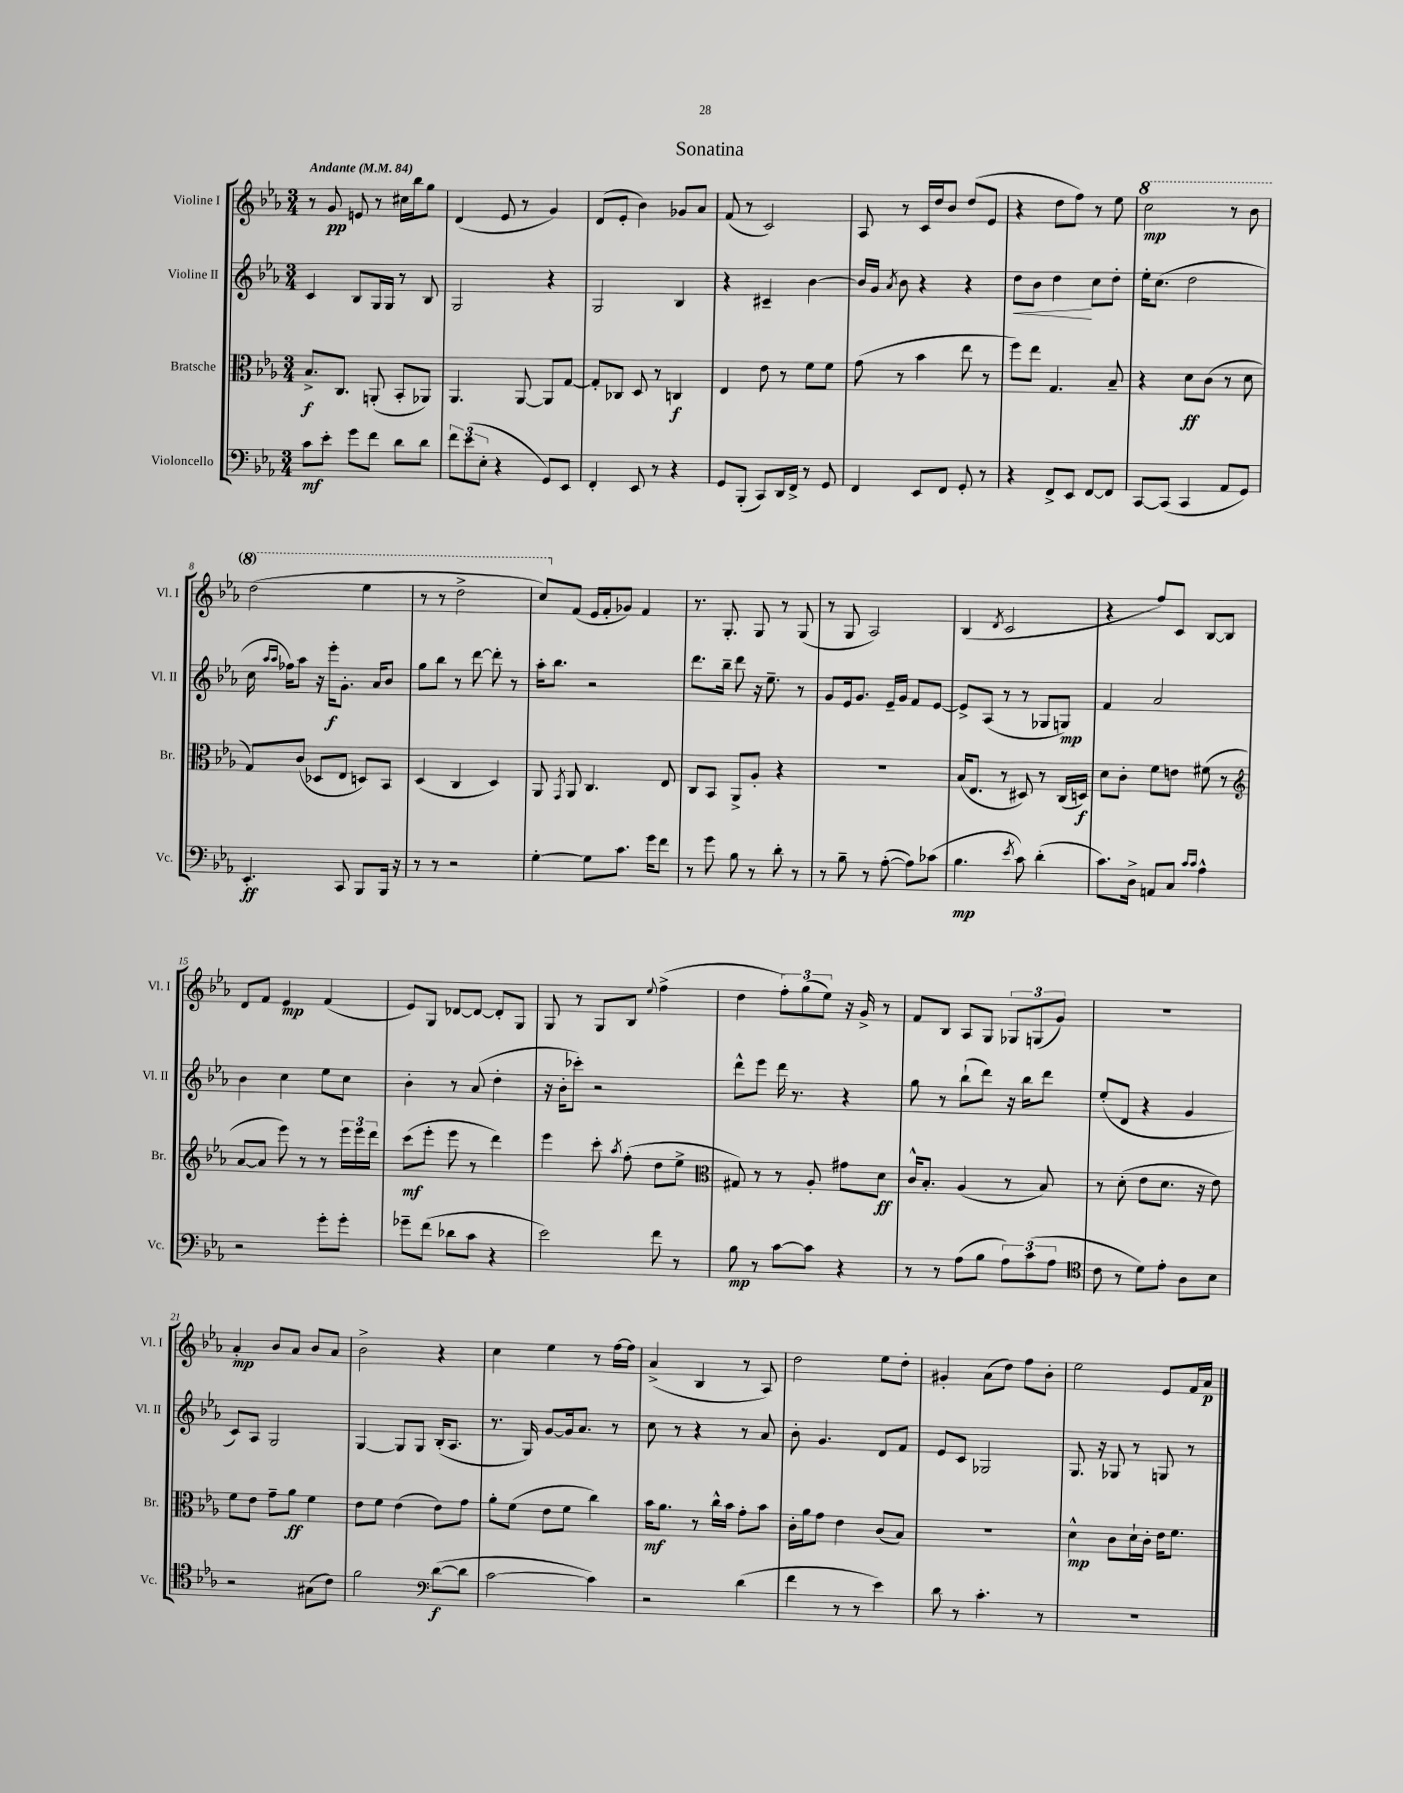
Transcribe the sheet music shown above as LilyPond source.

\header { title = "Sonatina" }
<<
\new StaffGroup <<
\new Staff = "s0" \with { instrumentName = "Violine I" shortInstrumentName = "Vl. I" } {
    \clef treble \key ees \major \numericTimeSignature \time 3/4 \tempo "Andante" 4 = 84
    \autoBeamOff r8 g'8\pp e'8 r8 cis''16[ bes''16 g''8] |
    d'4( ees'8 r8 g'4) |
    d'8[( ees'8]-. bes'4) ges'8[ aes'8] |
    f'8( r8 c'2) |
    aes8 r8 c'16[ d''16 bes'8] d''8[( ees'8] |
    r4 d''8[ f''8]) r8 ees''8 |
    \ottava #1 c'''2\mp r8 bes''8 |
    d'''2( ees'''4 |
    r8 r8 d'''2-> |
    c'''8[) \ottava #0 f'8]( ees'16[ f'16-. ges'8]) f'4 |
    r8. g8.-. g8 r8 g8( |
    r8 g8 aes2) |
    bes4( \acciaccatura { d'8 } c'2 |
    r4 f''8[) c'8] bes8[~ bes8] |
    d'8[ f'8] ees'4\mp f'4( |
    ees'8[) g8] des'8[~ des'8]~ des'8[-. g8] |
    g8 r8 g8[ bes8] \appoggiatura { ees''8 } f''4->( |
    d''4 \tuplet 3/2 { f''8[-.) g''8( ees''8]) } r16 g'16-> r8 |
    f'8[ bes8] aes8[ g8] \tuplet 3/2 { ges8[ g8( g'8]) } |
    R2. |
    aes'4-.\mp bes'8[ aes'8] bes'8[ aes'8] |
    bes'2-> r4 |
    c''4 ees''4 r8 f''16[~ f''16] |
    aes'4->( bes4 r8 aes8) |
    d''2 ees''8[ d''8]-. |
    gis'4-. aes'8[( d''8]) f''8[ bes'8]-. |
    ees''2 ees'8[ f'16 aes'16]\p \bar "|." |
}
\new Staff = "s1" \with { instrumentName = "Violine II" shortInstrumentName = "Vl. II" } {
    \clef treble \key ees \major \numericTimeSignature \time 3/4
    \autoBeamOff c'4 bes8[ g16 g16] r8 bes8 |
    g2 r4 |
    g2 bes4 |
    r4 cis'4-- bes'4~ |
    bes'16[ g'16] \acciaccatura { aes'8 } bes'8 r4 r4 |
    d''8[\< bes'8] d''4\! c''8[ d''8]-. |
    ees''16[-. c''8.]( d''2 |
    c''16 \grace { aes''16[ aes''16] } fes''16[) aes''8] r16 ees'''16[-.\f g'8.]-. aes'16[ bes'8] |
    g''8[ bes''8] r8 d'''8~ d'''8-. r8 |
    aes''16[-. bes''8.] r2 |
    d'''8.[ bes''16]-- d'''8 r16 ees''8.-- r8 |
    g'8[ ees'16 g'8.] ees'16[-- g'16] f'8[ ees'8]~ |
    ees'8[-> aes8]( r8 r8 ges8[ g8]\mp) |
    f'4 aes'2 |
    bes'4 c''4 ees''8[ c''8] |
    bes'4-. r8 aes'8( d''4-. |
    r16 bes'16[-. ces'''8]-.) r2 |
    d'''8[-^ ees'''8] d'''16 r8. r4 |
    g''8 r8 bes''8[-!( d'''8]) r16 bes''16[ d'''8] |
    ees''8[-.( d'8] r4 g'4 |
    c'8[) aes8] g2 |
    g4~ g8[ g8] bes16[-.( aes8.] |
    r8. g16) g'8[~ g'16 aes'8.] r8 |
    c''8 r8 r4 r8 aes'8 |
    bes'8-. g'4. d'8[ f'8] |
    ees'8[ c'8] ges2 |
    g8. r16 ges8 r8 g8 r8 \bar "|." |
}
\new Staff = "s2" \with { instrumentName = "Bratsche" shortInstrumentName = "Br." } {
    \clef alto \key ees \major \numericTimeSignature \time 3/4
    \autoBeamOff bes8.[->\f c8.] a,8-.( bes,8[-. aes,8]) |
    aes,4. aes,8~ aes,8[ g8]~ |
    g8[-. ces8] d8 r8 c4\f |
    ees4 ees'8 r8 f'8[ f'8] |
    g'8( r8 bes'4 ees''8 r8 |
    f''8[) ees''8] g4. bes8-- |
    r4 d'8[\ff c'8]( r8 d'8 |
    g8[) c'8]( des8[ ees8] d8[) bes,8] |
    d4( c4 d4) |
    aes,8 \acciaccatura { g,8 } aes,8 c4. ees8 |
    c8[ bes,8] aes,8[-> aes8]-. r4 |
    R2. |
    bes16[( ees8.] r8 dis8) r8 c16[( d16]\f) |
    d'8[ c'8]-. f'8[ e'8] fis'8( r8 |
    \clef treble aes'8[~ aes'8] ees'''8) r8 r8 \tuplet 3/2 { ees'''16[ ees'''16 d'''16] } |
    c'''8[\mf( ees'''8]-. ees'''8 r8 d'''4) |
    ees'''4 c'''8-. \acciaccatura { aes''8 } f''8-.( d''8[ ees''8]-> |
    \clef alto gis8) r8 r8 aes8-. gis'8[ d'8]\ff |
    c'16[-^ bes8.]-. aes4( r8 bes8) |
    r8 d'8-.( ees'8[ d'8.] r16 ees'8) |
    f'8[ ees'8] g'8[-- aes'8]\ff f'4 |
    ees'8[ f'8] ees'4( ees'8[) g'8] |
    aes'8[-. f'8]( ees'8[ f'8] c''4) |
    bes'16[\mf aes'8.] r8 c''16[-^ bes'16] g'8[-. bes'8] |
    c'16[-. aes'16 g'8] ees'4 c'8[( bes8]) |
    R2. |
    d'4-^\mp c'8[ d'16-! c'16]-. ees'16[ f'8.] \bar "|." |
}
\new Staff = "s3" \with { instrumentName = "Violoncello" shortInstrumentName = "Vc." } {
    \clef bass \key ees \major \numericTimeSignature \time 3/4
    \autoBeamOff c'8[\mf ees'8]-. g'8[ f'8] d'8[ d'8] |
    \tuplet 3/2 { f'8[ ees'8( ees8]-. } r4 g,8[) ees,8] |
    f,4-. ees,8 r8 r4 |
    g,8[ bes,,8]-.( c,8[) d,16 f,16]-> r8 g,8 |
    f,4 ees,8[ f,8] g,8-. r8 |
    r4 f,8[-> ees,8] f,8[~ f,8] |
    c,8[~ c,8]( c,4 aes,8[ g,8]) |
    ees,4.-.\ff c,8 bes,,8[ bes,,16] r16 |
    r8 r8 r2 |
    g4~-. g8[ c'8.] g'16[ f'8] |
    r8 g'8 bes8 r8 d'8-. r8 |
    r8 bes8-- r8 aes8~-.( aes8[) ces'8]( |
    bes4.\mp \acciaccatura { ees'8 } c'8) d'4-.( |
    c'8.[) d16]-> a,8[ c8] \grace { c'16[ c'16] } aes4-^ |
    r2 g'8[-. g'8]-. |
    ges'8[-- f'8]( des'8[ c'8] r4 |
    ees'2) f'8 r8 |
    bes8\mp r8 c'8[~ c'8] r4 |
    r8 r8 aes8[( bes8] \tuplet 3/2 { aes8[) c'8( aes8] } |
    \clef tenor c'8 r8 d'8[) ees'8]-. aes8[ bes8] |
    r2 gis8[( c'8]) |
    f'2 \clef bass d'8[~\f( d'8] |
    c'2~ c'4) |
    r2 d'4( |
    f'4 r8 r8 ees'4) |
    d'8 r8 c'4.-. r8 |
    R2. \bar "|." |
}
>>
>>
